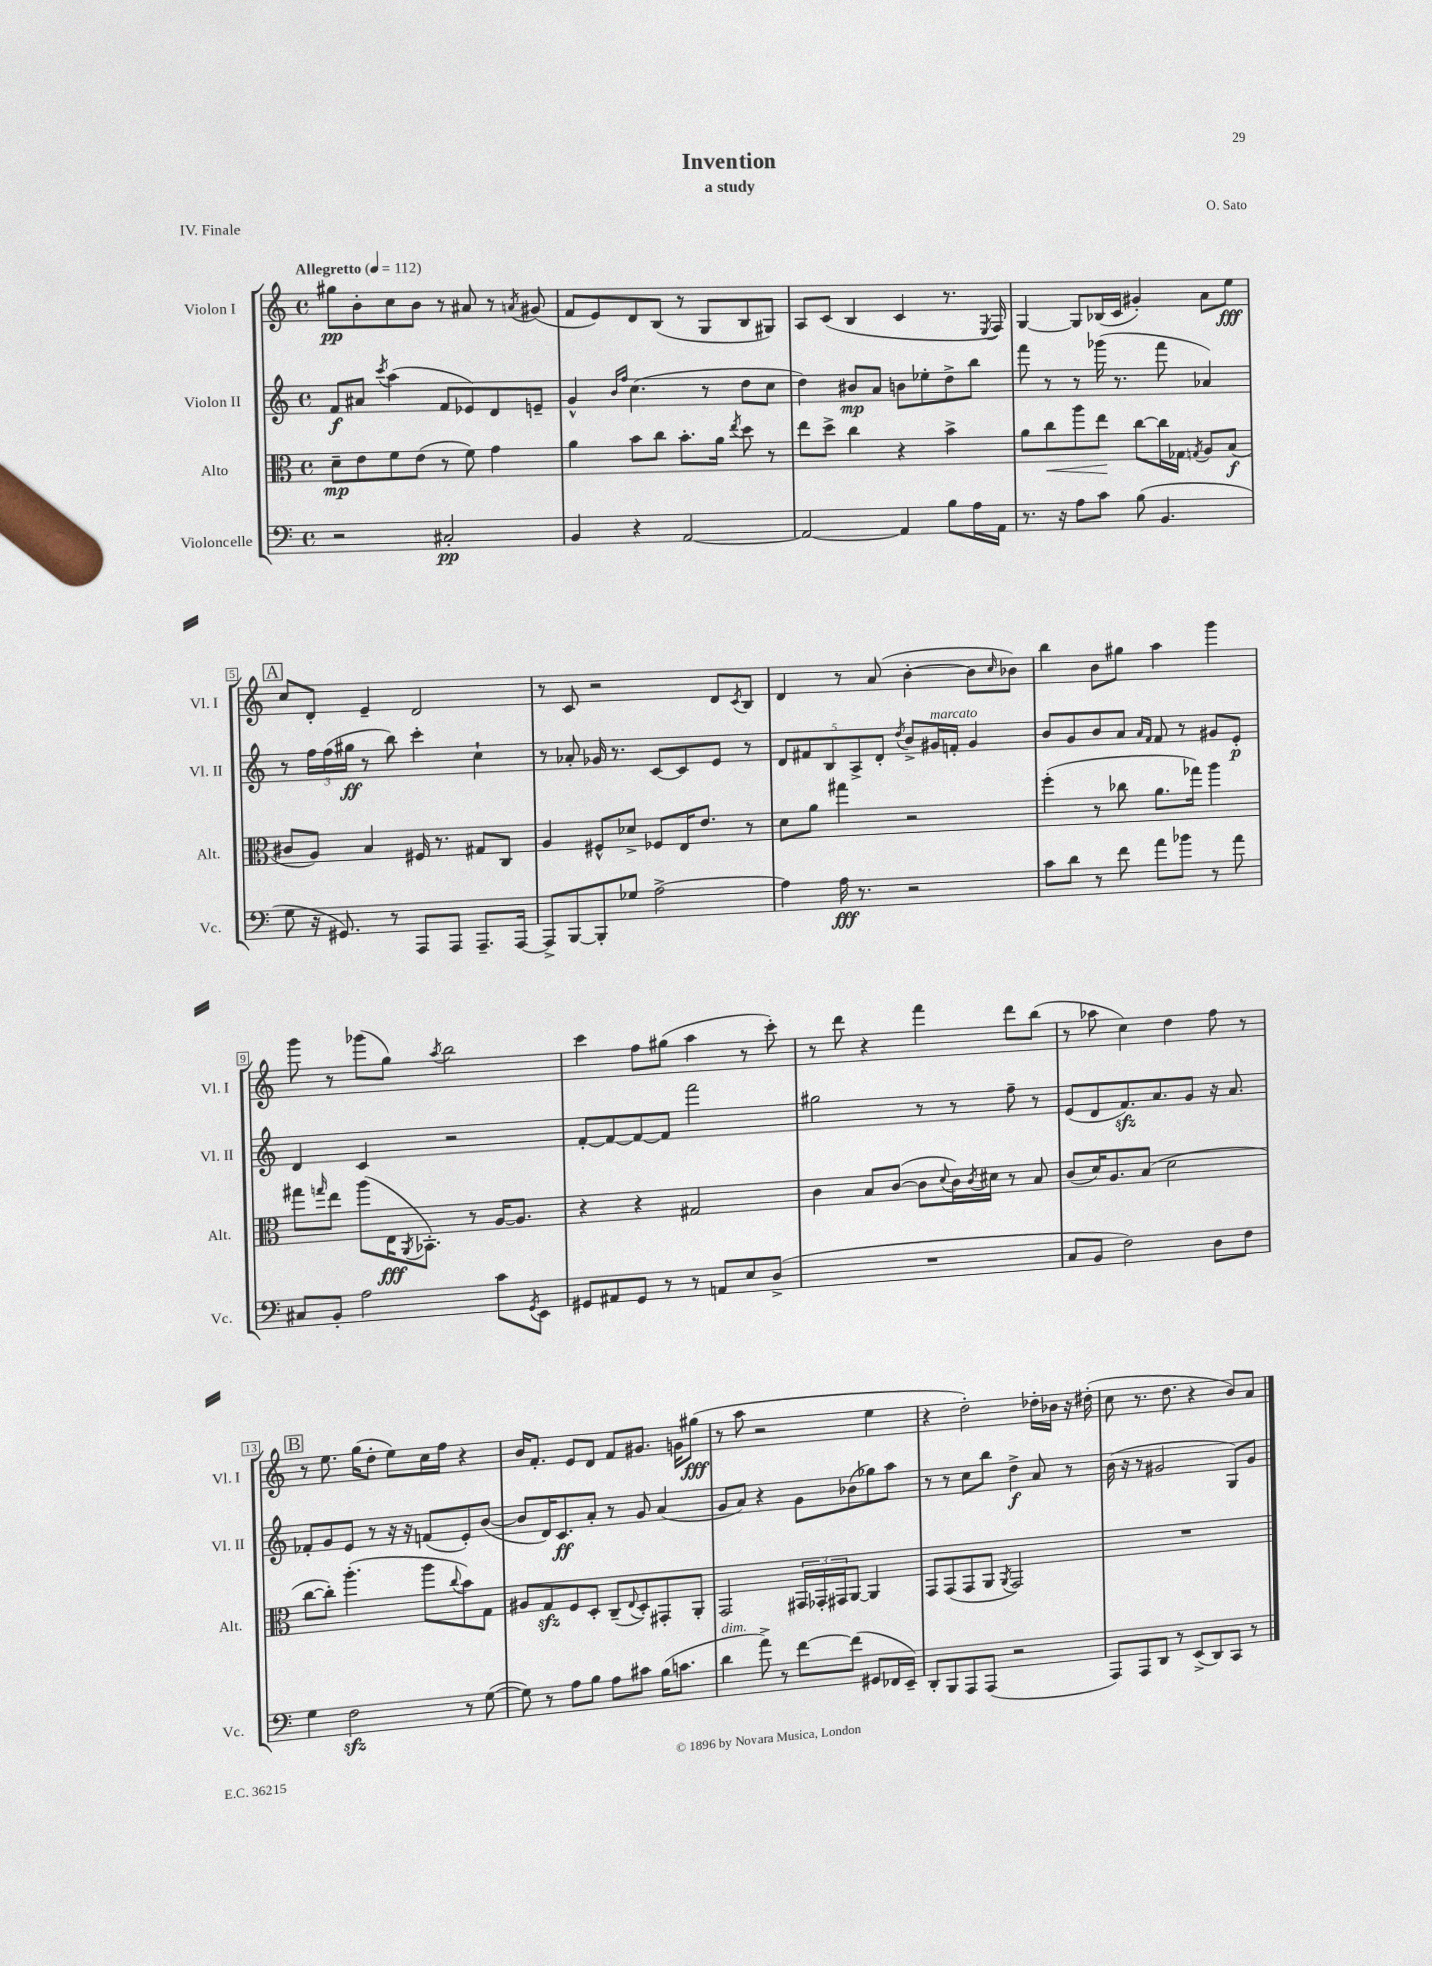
\header { title = "Invention" composer = "O. Sato" subtitle = "a study" piece = "IV. Finale" }
<<
\new StaffGroup <<
\new Staff = "s0" \with { instrumentName = "Violon I" shortInstrumentName = "Vl. I" } {
    \clef treble \key c \major \defaultTimeSignature \time 4/4 \tempo "Allegretto" 4 = 112
    gis''8\pp b'8-. c''8 b'8 r8 ais'8 r8 \acciaccatura { a'8 } gis'8( |
    f'8 e'8) d'8 b8( r8 g8 b8 gis8) |
    a8 c'8( b4 c'4 r8. \acciaccatura { e8 } f16) |
    g4~ g8 bes16( c'16 gis'4-.) a'8 e''8\fff |
    \mark \markup { \box "A" } c''8 d'8-. e'4-- d'2 |
    r8 c'8 r2 d'8 \acciaccatura { c'8 } b8 |
    d'4 r8 a'8( b'4~-. b'8 \grace { c''16 } bes'8) |
    b''4 b'8 gis''8 a''4 g'''4 |
    g'''8 r8 ges'''8( g''8) \acciaccatura { a''8 } b''2 |
    c'''4 f''8 gis''8( a''4 r8 c'''8-.) |
    r8 d'''8 r4 f'''4 d'''8 b''8( |
    r8 aes''8 c''4) d''4 f''8 r8 |
    \mark \markup { \box "B" } r8 e''8. g''16( d''8-. e''8) c''16 f''16 r4 |
    b'16 f'8.-. e'8 d'8 f'8 gis'8. g'16 gis''8\fff( |
    r8 a''8 r2 e''4 |
    r4 d''2-.) des''16-. bes'16 r16 dis''16-.( |
    c''8 r8. d''8. r4 b'8) a'8 \bar "|." |
}
\new Staff = "s1" \with { instrumentName = "Violon II" shortInstrumentName = "Vl. II" } {
    \clef treble \key c \major \defaultTimeSignature \time 4/4
    f'8\f ais'8 \acciaccatura { c'''8 } a''4( f'8 ees'8) d'8 e'8-- |
    g'4-^ \grace { b'16 f''16 } c''4.( r8 d''8 c''8 |
    d''4) bis'8\mp a'8 b'8 ees''8-. d''8-> b''8 |
    f'''8 r8 r8 ges'''16( r8. f'''8 aes'4) |
    \mark \markup { \box "A" } r8 \tuplet 3/2 { f''16 f''16( gis''16\ff } r8 b''8) c'''4-. c''4-! |
    r8 aes'8-. ges'16 r8. c'8~ c'8 e'8 r8 |
    \tuplet 5/4 { d'8 fis'8 b8 a8-> d'8-. } \acciaccatura { d''8 } b'8-> gis'16^\markup { \italic "marcato" } f'16-. gis'4 |
    b'8 g'8 b'8 a'8 \grace { a'16 f'16 } f'8 r8 gis'8 e'8-.\p |
    d'4 c'4 r2 |
    f'8~-. f'8~ f'8~ f'8 f'''2 |
    gis''2 r8 r8 f''8-- r8 |
    e'8( d'8 f'8.\sfz) a'8. g'8 r16 a'8. |
    \mark \markup { \box "B" } fes'8-. g'8 e'8 r8 r16 r16 f'8( e'8-.) b'8~( |
    b'8 d'16) c'8.\ff a'8-. r8 g'8 a'4( |
    g'8 a'8) r4 g'8 bes'8( ges''8) a''8 |
    r8 r8 c''8 b''8 d''4->\f a'8 r8 |
    b'16( r16 r8 gis'2 g8) gis'8 \bar "|." |
}
\new Staff = "s2" \with { instrumentName = "Alto" shortInstrumentName = "Alt." } {
    \clef alto \key c \major \defaultTimeSignature \time 4/4
    d'8--\mp e'8 f'8 e'8( r8 f'8) g'4 |
    a'4 b'8 c''8 b'8.-. a'16 \acciaccatura { e''8 } d''8 r8 |
    e''8 d''8-> c''4 r4 b'4-> |
    a'8 c''8\< a''8 e''8\! c''8~ c''16 ges16 \acciaccatura { g8 } a8 b8\f( |
    \mark \markup { \box "A" } cis'8 a8) b4 fis16 r8. gis8 c8 |
    a4 fis8-^ des'8-> fes8 e16 e'8. r8 |
    d'8 a'8 gis''4 r2 |
    f''4-.( r8 ces''8 a'8. ges''16) a''4 |
    gis''8 \grace { g''16 } e''8 a''8( e16\fff \acciaccatura { a,8 } bes,8.-.) r8 a16~ a8. |
    r4 r4 gis2 |
    c'4 b8 c'8~( c'8 \appoggiatura { d'8 } c'16) \acciaccatura { c'8 } dis'16 r8 b8 |
    c'8( d'16) a8. b8( d'2 |
    \mark \markup { \box "B" } c''8~ c''8-.) a''4.-.( a''8 \appoggiatura { c''8 } b'8) g8 |
    ais8 g8\sfz f8 d8-. c8--( \appoggiatura { e8 } d8-.) gis,8-. a,8-. |
    g,2 \tuplet 3/2 { gis,16 ges,16-. gis,16 } a,8~ a,4 |
    g,8 g,8( g,8 a,8 \acciaccatura { a,8 } g,2) |
    R1 \bar "|." |
}
\new Staff = "s3" \with { instrumentName = "Violoncelle" shortInstrumentName = "Vc." } {
    \clef bass \key c \major \defaultTimeSignature \time 4/4
    r2 cis2-.\pp |
    b,4 r4 a,2~ |
    a,2~ a,4 b8 a16 a,16 |
    r8. r16 a8 c'8 b8( b,4. |
    \mark \markup { \box "A" } g8 r16 gis,8.) r8 a,,8 a,,8 a,,8.-- a,,16~ |
    a,,8-> b,,8~ b,,8-. ges8 a2~-> |
    a4 a16\fff r8. r2 |
    c'8 d'8 r8 f'8 a'8 bes'8 r8 a'8 |
    cis8 b,8-. a2 c'8 \acciaccatura { g,8 } e,8 |
    gis,8 ais,8 gis,8 r8 r8 a,8 e8 d8->( |
    R1 |
    c8 b,8 f2) d8 f8 |
    \mark \markup { \box "B" } g4 f2\sfz r8 g8~( |
    g8) r8 a8 b8 a8 cis'8 b16( c'8. |
    d'4^\markup { \italic "dim." } a'8->) r8 f'8~ f'8( gis,8 fes,16 e,16--) |
    d,8-. b,,8 a,,8 a,,8( r2 |
    a,,8) a,,8 d,8 r8 e,8->( d,8) c,8 r8 \bar "|." |
}
>>
>>
\layout { \context { \Score \override BarNumber.stencil = #(make-stencil-boxer 0.1 0.3 ly:text-interface::print) } }
